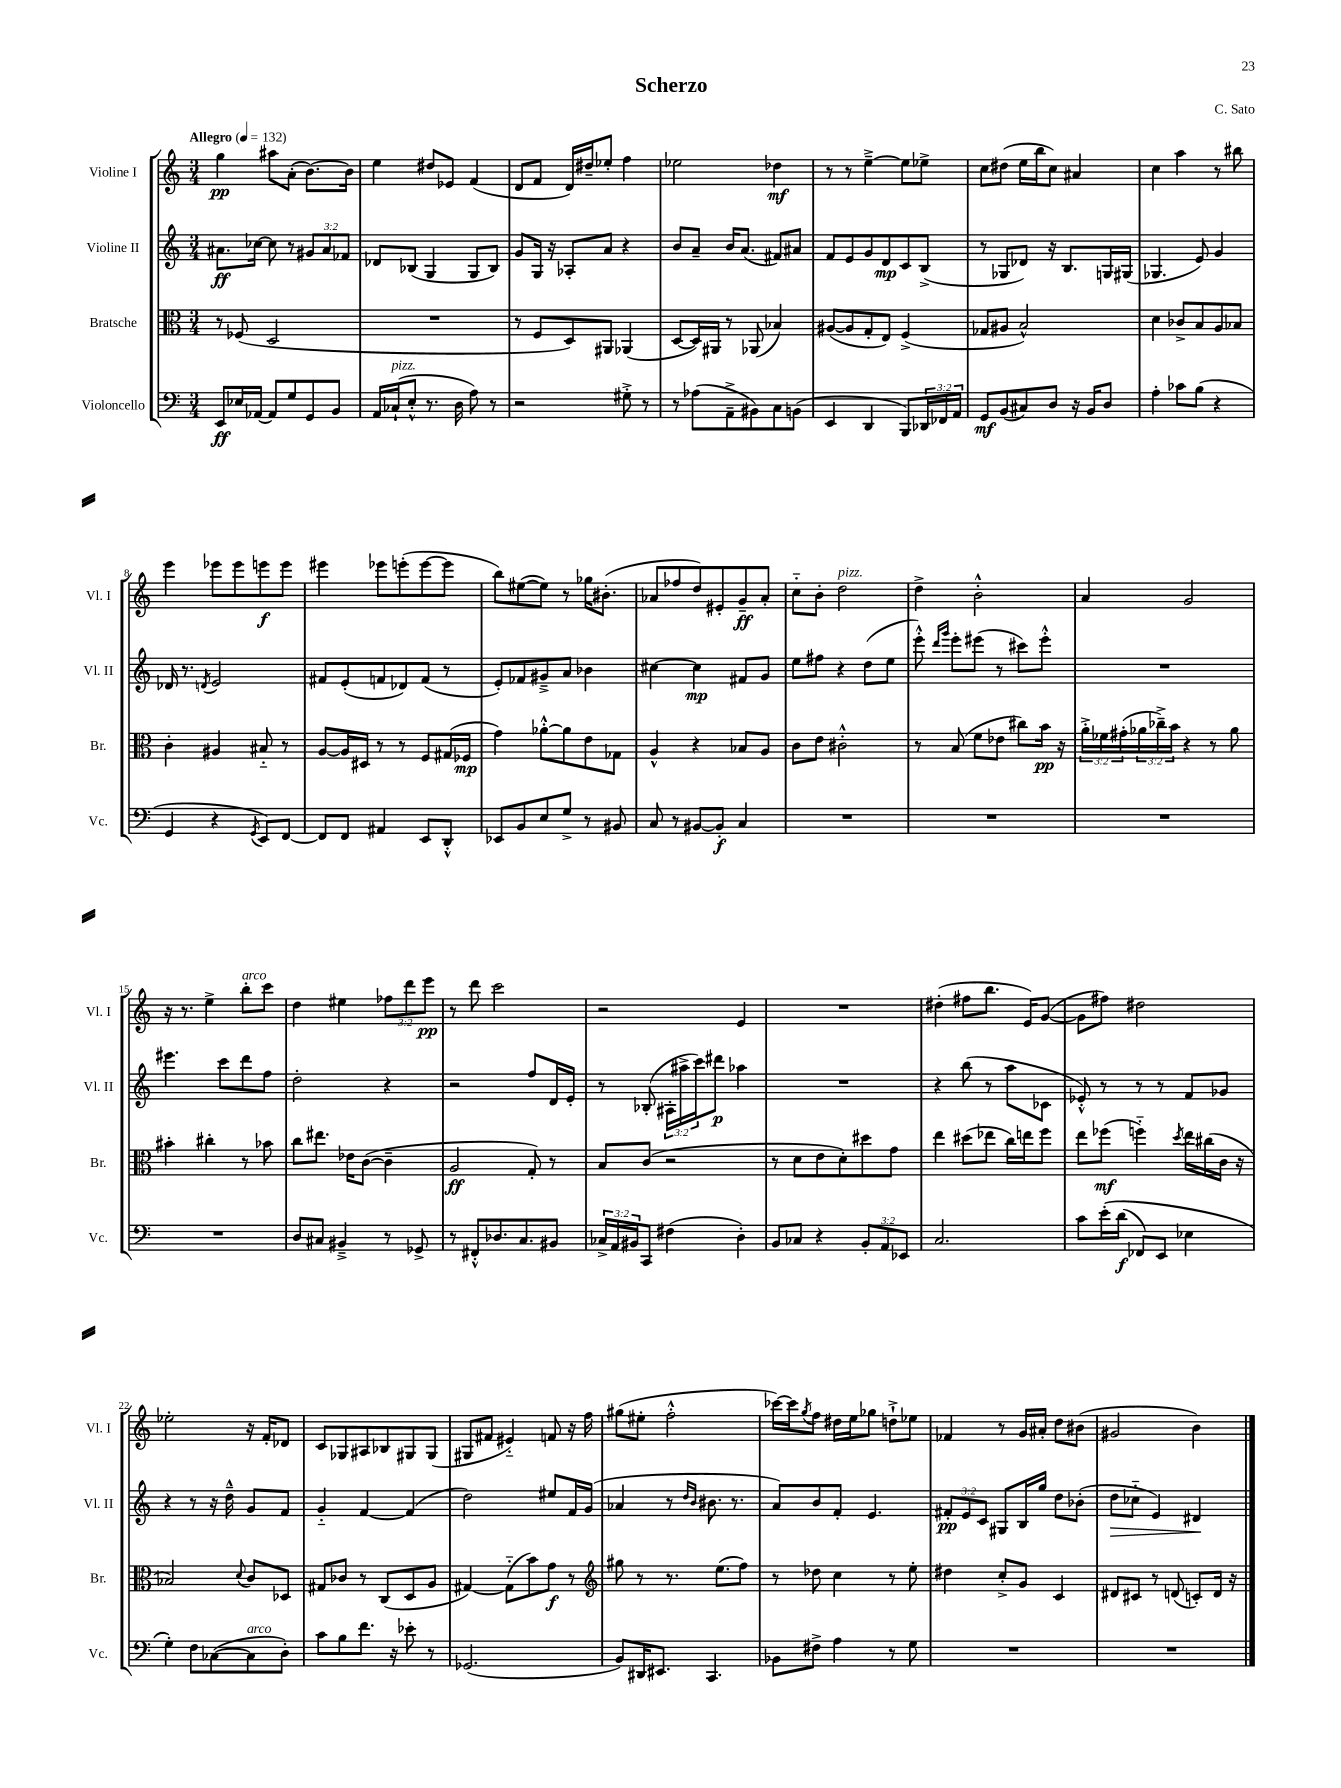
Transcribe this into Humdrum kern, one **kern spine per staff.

**kern	**dynam	**kern	**dynam	**kern	**dynam	**kern	**dynam
*part4	*part4	*part3	*part3	*part2	*part2	*part1	*part1
*staff4	*staff4	*staff3	*staff3	*staff2	*staff2	*staff1	*staff1
*I"Violoncello	*	*I"Bratsche	*	*I"Violine II	*	*I"Violine I	*
*I'Vc.	*	*I'Br.	*	*I'Vl. II	*	*I'Vl. I	*
*clefF4	*	*clefC3	*	*clefG2	*	*clefG2	*
*k[]	*	*k[]	*	*k[]	*	*k[]	*
*M3/4	*	*M3/4	*	*M3/4	*	*M3/4	*
*MM132	*	*MM132	*	*MM132	*	*MM132	*
=1	=1	=1	=1	=1	=1	=1	=1
!	!	!	!	!	!	!LO:TX:a:B:t=Allegro	!
8EE/L	ff	8r	.	8.a#X\L	ff	4gg\	pp
16E-X/L	.	(8F-X/	.	.	.	.	.
[16AA-X/JJ	.	.	.	[16cc-X\Jk	.	.	.
8AA-/L]	.	2D/	.	8cc-\]	.	8aa#X\L	.
8G/	.	.	.	8r	.	(8a'\J	.
8GG/	.	.	.	12g#X/L	.	[8.b\L)	.
.	.	.	.	12a#/	.	.	.
8BB/J	.	.	.	.	.	.	.
.	.	.	.	12f-X/J	.	.	.
.	.	.	.	.	.	16b\Jk]	.
=2	=2	=2	=2	=2	=2	=2	=2
16AA/LL	.	2.r	.	8d-X/L	.	4ee\	.
!LO:TX:a:i:t=pizz.	!	!	!	!	!	!	!
(16C-X`/J	.	.	.	.	.	.	.
8E'^^/J	.	.	.	(8B-X/J	.	.	.
8.r	.	.	.	4G/	.	8dd#X/L	.
.	.	.	.	.	.	8e-X/J	.
16D\	.	.	.	.	.	.	.
8A\)	.	.	.	8G/L	.	(4f/	.
8r	.	.	.	8B-/J)	.	.	.
=3	=3	=3	=3	=3	=3	=3	=3
2r	.	8r	.	8g/L	.	8d/L	.
.	.	8F/L	.	16G/Jk	.	8f/J	.
.	.	.	.	16r	.	.	.
.	.	8D/)	.	8A-X'/L	.	16d/LL)	.
.	.	.	.	.	.	16dd#X~/J	.
.	.	8AA#X/J	.	8a/J	.	8ee-X'/J	.
8G#X'^\	.	(4AA-X/	.	4r	.	4ff\	.
8r	.	.	.	.	.	.	.
=4	=4	=4	=4	=4	=4	=4	=4
8r	.	[8D/L	.	8b/L	.	2ee-X\	.
(8A-X\L	.	16D/L])	.	8a~/J	.	.	.
.	.	16AA#X/JJ	.	.	.	.	.
8AA~^\	.	8r	.	16b/KL	.	.	.
.	.	.	.	(8.a/J	.	.	.
8BB#X\)	.	(8AA-X/	.	.	.	.	.
8C\	.	4B-X/)	.	8f#X/L)	.	4dd-X\	mf
(8BBn\J	.	.	.	8a#X/J	.	.	.
=5	=5	=5	=5	=5	=5	=5	=5
4EE/	.	([8A#X/L	.	8f/L	.	8r	.
.	.	8A#/]	.	8e/	.	8r	.
4DD/	.	8G'/	.	8g/	.	[4ee~^\	.
.	.	8E/J)	.	8d/	mp	.	.
8BBB/L)	.	(4F^/	.	8c/	.	8ee\L]	.
24DD-X/L	.	.	.	(8B^/J	.	8ee-X^\J	.
24FF-X/	.	.	.	.	.	.	.
24AA/JJ	.	.	.	.	.	.	.
=6	=6	=6	=6	=6	=6	=6	=6
8GG/L	mf	8G-X/L	.	8r	.	8cc\L	.
(8BB/	.	8A#X/J	.	8G-X/L	.	(8dd#X\J	.
8C#X/)	.	2B^^/)	.	8d-X/J)	.	16ee\LL	.
.	.	.	.	.	.	16bb\J	.
8D/J	.	.	.	16r	.	8cc\J)	.
.	.	.	.	8.B/L	.	.	.
16r	.	.	.	.	.	4a#X/	.
16BB/KL	.	.	.	.	.	.	.
8D/J	.	.	.	16Gn/L	.	.	.
.	.	.	.	(16G#X/JJ	.	.	.
=7	=7	=7	=7	=7	=7	=7	=7
4A'\	.	4d\	.	4.G-X/	.	4cc\	.
8c-X\L	.	8c-X^/L	.	.	.	4aa\	.
(8B\J	.	8B/	.	8e/)	.	.	.
4r	.	8A/	.	4g/	.	8r	.
.	.	8B-X/J	.	.	.	8bb#X\	.
!!LO:LB:g=z
=8	=8	=8	=8	=8	=8	=8	=8
4GG/	.	4c'\	.	16d-X/	.	4eee\	.
.	.	.	.	8.r	.	.	.
.	.	.	.	8qdn/	.	.	.
4r	.	4A#X/	.	2e/	.	8eee-X\L	.
.	.	.	.	.	.	8eee-\	.
8qGG/	.	.	.	.	.	.	.
8EE/L)	.	8B#X/	.	.	.	8eeen\	f
[8FF/J	.	8r	.	.	.	8eee\J	.
=9	=9	=9	=9	=9	=9	=9	=9
8FF/L]	.	[8A/L	.	8f#X/L	.	4eee#X\	.
8FF/J	.	16A/L]	.	(8e'/	.	.	.
.	.	16D#X/JJ	.	.	.	.	.
4AA#X/	.	8r	.	8fn/	.	8eee-X\L	.
.	.	8r	.	8d-X/)	.	(8eeen'\	.
8EE/L	.	8F/L	.	(8f/J	.	[8eee\	.
8DD'^^/J	.	(16G#X/L	.	8r	.	8eee\J]	.
.	.	16F-X/JJ	mp	.	.	.	.
=10	=10	=10	=10	=10	=10	=10	=10
8EE-X/L	.	4g\)	.	8e'/L)	.	8bb\L)	.
8BB/	.	.	.	8f-X/	.	([8ee#X\	.
8E/	.	[8a-X'^^\L	.	8g#X~^/	.	8ee#\J])	.
8G^/J	.	8a-\]	.	8a/J	.	8r	.
8r	.	8e\	.	4b-X\	.	16gg-X\KL	.
.	.	.	.	.	.	(8.b#X'\J	.
8BB#X/	.	8G-X\J	.	.	.	.	.
=11	=11	=11	=11	=11	=11	=11	=11
8C/	.	4A^^/	.	[4cc#X\	.	8a-X/L	.
8r	.	.	.	.	.	8ff-X/	.
[8BB#X/L	.	4r	.	4cc#\]	mp	8dd/)	.
8BB#'/J]	f	.	.	.	.	8e#X'/	.
4C/	.	8B-X/L	.	8f#X/L	.	8g~/	ff
.	.	8A/J	.	8g/J	.	8a-'/J	.
=12	=12	=12	=12	=12	=12	=12	=12
2.r	.	8c\L	.	8ee\L	.	8cc\L	.
.	.	8e\J	.	8ff#X\J	.	8b'\J	.
!	!	!	!	!	!	!LO:TX:a:i:t=pizz.	!
.	.	2c#X'^^\	.	4r	.	2dd\	.
.	.	.	.	(8dd\L	.	.	.
.	.	.	.	8ee\J	.	.	.
=13	=13	=13	=13	=13	=13	=13	=13
2.r	.	8r	.	8eee'^^\)	.	4dd^\	.
.	.	.	.	16qqddd/LL	.	.	.
.	.	.	.	16qqggg/JJ	.	.	.
.	.	(8B/	.	8eee'\L	.	.	.
.	.	8f\L	.	(8eee#X\J	.	2b'^^\	.
.	.	8e-X\J	.	8r	.	.	.
.	.	8cc#X\L)	.	8ccc#X\L)	.	.	.
.	.	16b\Jk	pp	8eee#'^^\J	.	.	.
.	.	16r	.	.	.	.	.
=14	=14	=14	=14	=14	=14	=14	=14
2.r	.	24a'^\LL	.	2.r	.	4a/	.
.	.	24f-X\	.	.	.	.	.
.	.	(24g#X'\	.	.	.	.	.
.	.	24a-X\	.	.	.	.	.
.	.	24cc-X~^\)	.	.	.	.	.
.	.	24b\JJ	.	.	.	.	.
.	.	4r	.	.	.	2g/	.
.	.	8r	.	.	.	.	.
.	.	8a-\	.	.	.	.	.
!!LO:LB:g=z
=15	=15	=15	=15	=15	=15	=15	=15
2.r	.	4b#X'\	.	4.eee#X\	.	16r	.
.	.	.	.	.	.	8.r	.
.	.	4cc#X'\	.	.	.	4ee^\	.
.	.	.	.	8ccc\L	.	.	.
!	!	!	!	!	!	!LO:TX:a:i:t=arco	!
.	.	8r	.	8ddd\	.	8bb'\L	.
.	.	8b-X\	.	8ff\J	.	8ccc\J	.
=16	=16	=16	=16	=16	=16	=16	=16
8D/L	.	8cc\L	.	2dd'\	.	4dd\	.
8C#X/J	.	8.ee#X\J	.	.	.	.	.
4BB#X~^/	.	.	.	.	.	4ee#X\	.
.	.	16e-X\KL	.	.	.	.	.
.	.	([8c\J	.	.	.	.	.
8r	.	4c~\]	.	4r	.	12ff-X\L	.
.	.	.	.	.	.	12ddd\	.
8GG-X^/	.	.	.	.	.	.	.
.	.	.	.	.	.	12eee\J	pp
=17	=17	=17	=17	=17	=17	=17	=17
8r	.	2A/	ff	2r	.	8r	.
8FF#X'^^/L	.	.	.	.	.	8ddd\	.
8.D-X/	.	.	.	.	.	2ccc\	.
8.C/	.	.	.	.	.	.	.
.	.	8G'/)	.	8ff/L	.	.	.
8BB#X/J	.	8r	.	16d/L	.	.	.
.	.	.	.	16e'/JJ	.	.	.
=18	=18	=18	=18	=18	=18	=18	=18
24C-X^/LL	.	8B/L	.	8r	.	2r	.
24AA/	.	.	.	.	.	.	.
24BB#X/J	.	.	.	.	.	.	.
8CC/J	.	(8c/J	.	(8B-X'/	.	.	.
(4F#X\	.	2r	.	24A#X'\LL	.	.	.
.	.	.	.	24aa#X^\	.	.	.
.	.	.	.	24ccc\J)	.	.	.
.	.	.	.	8ddd#X\J	p	.	.
4D'\)	.	.	.	4aa-X\	.	4e/	.
=19	=19	=19	=19	=19	=19	=19	=19
8BB/L	.	8r	.	2.r	.	2.r	.
8C-X/J	.	8d\L	.	.	.	.	.
4r	.	8e\	.	.	.	.	.
.	.	8d'\)	.	.	.	.	.
12BB'/L	.	8dd#X\	.	.	.	.	.
12AA/	.	.	.	.	.	.	.
.	.	8g\J	.	.	.	.	.
12EE-X/J	.	.	.	.	.	.	.
=20	=20	=20	=20	=20	=20	=20	=20
2.C/	.	4ee\	.	4r	.	(4dd#X'\	.
.	.	(8dd#X\L	.	(8bb\	.	8ff#X\L	.
.	.	8ee-X\J	.	8r	.	8.bb\J	.
.	.	16cc\LL)	.	8aa\L	.	.	.
.	.	16een\J	.	.	.	16e/KL)	.
.	.	8ff\J	.	8c-X\J	.	([8g/J	.
=21	=21	=21	=21	=21	=21	=21	=21
8c\L	.	8ee\L	.	8e-X'^^/)	.	8g\L]	.
(16e'\L	.	(8ff-X\J	mf	8r	.	8ff#X\J)	.
(16d\JJ	f	.	.	.	.	.	.
8FF-X/L)	.	4ffn\)	.	8r	.	2dd#X\	.
8EE/J	.	.	.	8r	.	.	.
.	.	8qdd/	.	.	.	.	.
4E-X\	.	16ee\LL	.	8f/L	.	.	.
.	.	(16cc#X\	.	.	.	.	.
.	.	16c\JJ	.	8g-X/J	.	.	.
.	.	16r	.	.	.	.	.
!!LO:LB:g=z
=22	=22	=22	=22	=22	=22	=22	=22
4G'\)	.	2B-X/)	.	4r	.	2ee-X'\	.
8F\L	.	.	.	8r	.	.	.
([8C-X\	.	.	.	16r	.	.	.
.	.	.	.	16dd~^^\	.	.	.
.	.	8qqd/	.	.	.	.	.
!LO:TX:a:i:t=arco	!	!	!	!	!	!	!
8C-\]	.	8c/L	.	8g/L	.	16r	.
.	.	.	.	.	.	16f'/KL	.
8D'\J)	.	8D-X/J	.	8f/J	.	8d-X/J	.
=23	=23	=23	=23	=23	=23	=23	=23
8c\L	.	8G#X/L	.	4g/	.	8c/L	.
8B\	.	8c-X/J	.	.	.	8G-X/	.
8.f\J	.	8r	.	[4f/	.	8A#X/	.
.	.	(8C/L	.	.	.	8B-X/	.
16r	.	.	.	.	.	.	.
8e-X'\	.	8D/	.	(4f/]	.	8G#X/	.
8r	.	8A/J	.	.	.	(8G#/J	.
=24	=24	=24	=24	=24	=24	=24	=24
(2.GG-X/	.	[4G#X/)	.	2dd\)	.	8G#X/L	.
.	.	.	.	.	.	8f#X/J	.
.	.	(8G#\L]	.	.	.	4e#X/)	.
.	.	8b\)	.	.	.	.	.
.	.	8g\J	f	8ee#X/L	.	8fn/	.
.	.	8r	.	16f/L	.	16r	.
.	.	.	.	(16g/JJ	.	16ff\	.
=25	=25	=25	=25	=25	=25	=25	=25
*	*	*clefG2	*	*	*	*	*
8BB/L)	.	8gg#X\	.	4a-X/	.	(8gg#X\L	.
16DD#X/K	.	8r	.	.	.	8ee#X'\J	.
8.EE#X/J	.	.	.	.	.	.	.
.	.	8.r	.	8r	.	2ff'^^\	.
.	.	.	.	16qqdd/LL	.	.	.
.	.	.	.	16qqb/JJ	.	.	.
4.CC/	.	.	.	8.b#X\	.	.	.
.	.	(8.ee\L	.	.	.	.	.
.	.	.	.	8.r	.	.	.
.	.	8ff\J)	.	.	.	.	.
=26	=26	=26	=26	=26	=26	=26	=26
8BB-X\L	.	8r	.	8a/L)	.	[16ccc-X\LL)	.
.	.	.	.	.	.	16ccc-\J]	.
.	.	.	.	.	.	8qgg/	.
8F#X^\J	.	8dd-X\	.	8b/	.	8ff\J	.
4A\	.	4cc\	.	8f'/J	.	16dd#X\LL	.
.	.	.	.	.	.	16ee\J	.
.	.	.	.	4.e/	.	8gg-X\J	.
8r	.	8r	.	.	.	8ddn`^\L	.
8G\	.	8ee'\	.	.	.	8ee-X\J	.
=27	=27	=27	=27	=27	=27	=27	=27
2.r	.	4dd#X\	.	12f#X'/L	pp	4f-X/	.
.	.	.	.	12e/	.	.	.
.	.	.	.	12c/J	.	.	.
.	.	8cc'^/L	.	8G#X/L	.	8r	.
.	.	8g/J	.	16B/L	.	16g/LL	.
.	.	.	.	16gg/JJ	.	16a#X'/JJ	.
.	.	4c/	.	8dd\L	.	8dd\L	.
.	.	.	.	(8b-X'\J	.	(8b#X\J	.
=28	=28	=28	=28	=28	=28	=28	=28
!	!	!	!	!	!LO:HP:b	!	!
2.r	.	8d#X/L	.	8dd\L	>	2g#X/	.
.	.	8c#X/J	.	8cc-X\J	.	.	.
.	.	8r	.	4e/)	.	.	.
.	.	(8dn/	.	.	.	.	.
.	.	8cn'/L)	.	4d#X/	.	4b\)	.
.	.	16d/Jk	.	.	.	.	.
.	.	16r	.	.	.	.	.
.	.	.	.	.	]	.	.
==	==	==	==	==	==	==	==
*-	*-	*-	*-	*-	*-	*-	*-
